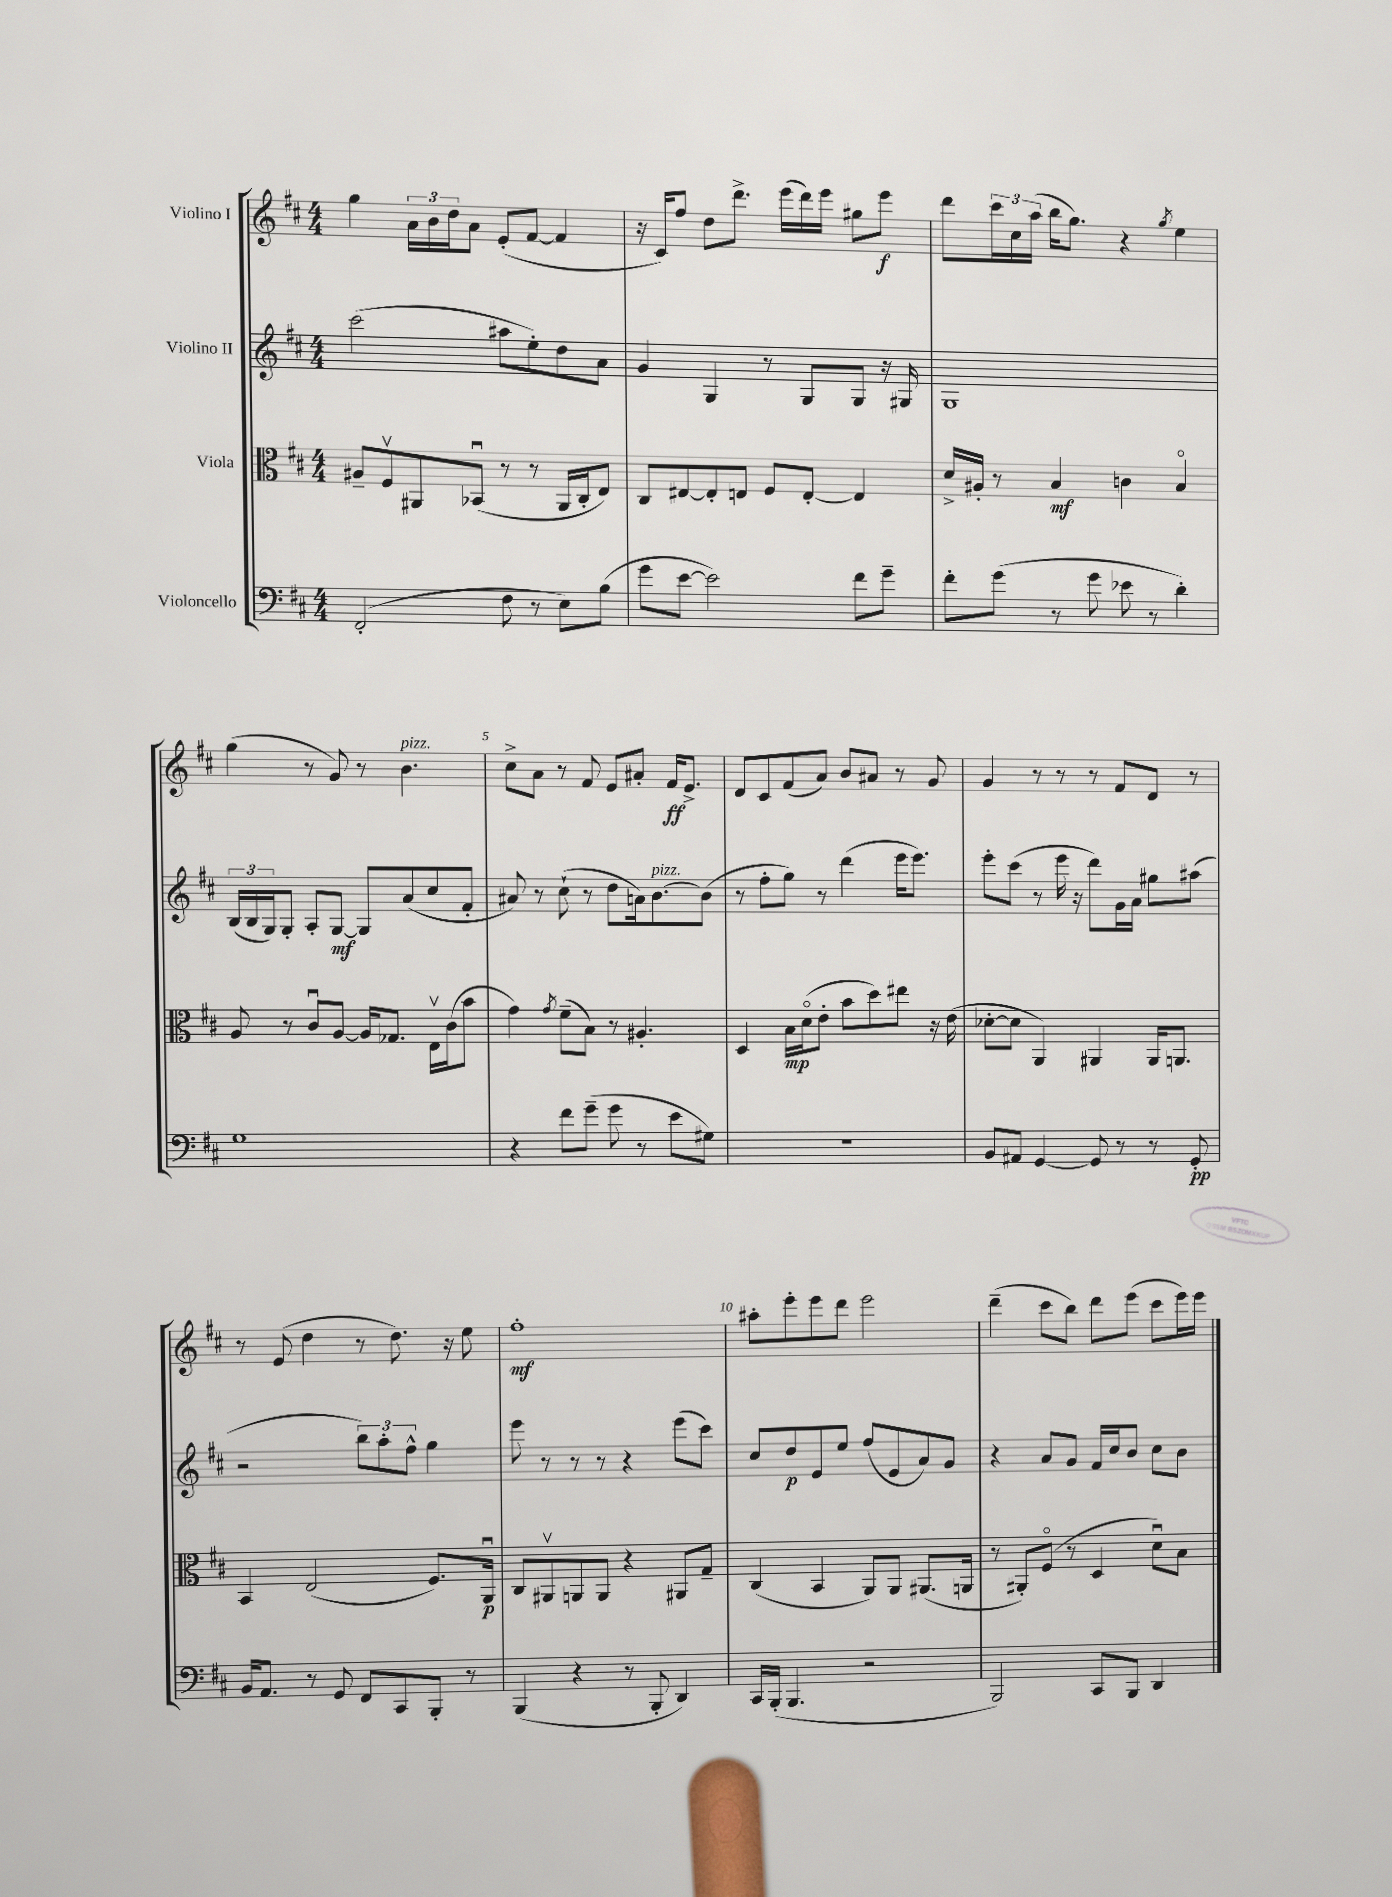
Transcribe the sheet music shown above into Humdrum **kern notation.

**kern	**dynam	**kern	**dynam	**kern	**dynam	**kern	**dynam
*part4	*part4	*part3	*part3	*part2	*part2	*part1	*part1
*staff4	*staff4	*staff3	*staff3	*staff2	*staff2	*staff1	*staff1
*I"Violoncello	*	*I"Viola	*	*I"Violino II	*	*I"Violino I	*
*clefF4	*	*clefC3	*	*clefG2	*	*clefG2	*
*k[f#c#]	*	*k[f#c#]	*	*k[f#c#]	*	*k[f#c#]	*
*M4/4	*	*M4/4	*	*M4/4	*	*M4/4	*
=1	=1	=1	=1	=1	=1	=1	=1
(2FF#'/	.	8A#X~/L	.	(2ccc#\	.	4gg\	.
.	.	8F#v/	.	.	.	.	.
.	.	8AA#X/	.	.	.	24a\LL	.
.	.	.	.	.	.	24b\	.
.	.	.	.	.	.	24dd\J	.
.	.	(8BB-Xu/J	.	.	.	8a\J	.
8F#\	.	8r	.	8aa#X\L	.	(8e'/L	.
8r	.	8r	.	8ee'\)	.	[8f#/J	.
8E\L)	.	16AA#/LL	.	8dd\	.	4f#/]	.
.	.	16C#'/J	.	.	.	.	.
(8B\J	.	8E/J)	.	8a\J	.	.	.
=2	=2	=2	=2	=2	=2	=2	=2
8g\L	.	8C#/L	.	4g/	.	16r	.
.	.	.	.	.	.	16c#/KL)	.
[8e\J	.	[8E#X/	.	.	.	8ff#/J	.
2e\])	.	8E#'/]	.	4G/	.	8dd\L	.
.	.	8En/J	.	.	.	8.ddd^\J	.
.	.	8F#/L	.	8r	.	.	.
.	.	.	.	.	.	(16eee\LL	.
.	.	[8E'/J	.	8G/L	.	16ddd\)	.
.	.	.	.	.	.	16eee\JJ	.
8f#\L	.	4E/]	.	8G/J	.	8gg#X\L	.
8g~\J	.	.	.	16r	.	8eee\J	f
.	.	.	.	16G#X/	.	.	.
=3	=3	=3	=3	=3	=3	=3	=3
8f#'\L	.	16d^/LL	.	1G	.	8ddd\L	.
.	.	16A#X'/JJ	.	.	.	.	.
(8g\J	.	8r	.	.	.	24ccc#\L	.
.	.	.	.	.	.	24cc#\	.
.	.	.	.	.	.	(24aa\JJ	.
8r	.	4B/	mf	.	.	16bb\KL	.
.	.	.	.	.	.	8.gg\J)	.
8g\	.	.	.	.	.	.	.
8e-X\	.	4cn\	.	.	.	4r	.
8r	.	.	.	.	.	.	.
.	.	.	.	.	.	8qgg/	.
4d'\)	.	4B/	.	.	.	4ee\	.
!!LO:LB:g=z
=4	=4	=4	=4	=4	=4	=4	=4
1G	.	8A/	.	(24B/LL	.	(4gg\	.
.	.	.	.	24B/	.	.	.
.	.	.	.	24G/J)	.	.	.
.	.	8r	.	8G'/J	.	.	.
.	.	8c#u/L	.	8A'/L	.	8r	.
.	.	[8A/J	.	[8G/J	mf	8g/)	.
.	.	16A/KL]	.	8G/L]	.	8r	.
.	.	8.G-X/J	.	.	.	.	.
!	!	!	!	!	!	!LO:TX:a:i:t=pizz.	!
.	.	.	.	(8a/	.	4.b\	.
.	.	16Ev\LL	.	8cc#/	.	.	.
.	.	(16c#\J	.	.	.	.	.
.	.	8b\J	.	8f#'/J	.	.	.
=5	=5	=5	=5	=5	=5	=5	=5
4r	.	4g\)	.	8a#X/)	.	8cc#^\L	.
.	.	.	.	8r	.	8a\J	.
.	.	8qg/	.	.	.	.	.
8f#\L	.	(8f#~\L	.	(8cc#`\	.	8r	.
(8g~\J	.	8B\J)	.	8r	.	8f#/	.
8g\	.	8r	.	8dd\L	.	8e/L	.
8r	.	4.A#X'/	.	16an\k)	.	8a#X'/J	.
!	!	!	!	!LO:TX:a:i:t=pizz.	!	!	!
.	.	.	.	[8.b\	.	.	.
8e\L	.	.	.	.	.	16f#/KL	ff
.	.	.	.	.	.	8.e^/J	.
8G#X\J)	.	.	.	(8b\J]	.	.	.
=6	=6	=6	=6	=6	=6	=6	=6
1r	.	4D/	.	8r	.	8d/L	.
.	.	.	.	8ff#'\L	.	8c#/	.
.	.	16B\LL	mp	8gg\J)	.	(8f#/	.
.	.	(16d\J	.	.	.	.	.
.	.	8e'\J	.	8r	.	8a/J)	.
.	.	8b\L	.	(4ddd\	.	8b/L	.
.	.	8dd\)	.	.	.	8a#X/J	.
.	.	8ee#X\J	.	16eee\KL	.	8r	.
.	.	.	.	8.eee\J)	.	.	.
.	.	16r	.	.	.	8g/	.
.	.	(16e\	.	.	.	.	.
=7	=7	=7	=7	=7	=7	=7	=7
8BB/L	.	[8d-X'\L	.	8eee'\L	.	4g/	.
8AA#X/J	.	8d-\J]	.	(8ccc#\J	.	.	.
[4GG/	.	4AA/)	.	8r	.	8r	.
.	.	.	.	16eee\	.	8r	.
.	.	.	.	16r	.	.	.
8GG/]	.	4AA#X/	.	8ddd\L)	.	8r	.
8r	.	.	.	16g\L	.	8f#/L	.
.	.	.	.	16a\JJ	.	.	.
8r	.	16AA#/KL	.	8gg#X\L	.	8d/J	.
.	.	8.AAn/J	.	.	.	.	.
8GG'/	pp	.	.	(8aa#X\J	.	8r	.
!!LO:LB:g=z
=8	=8	=8	=8	=8	=8	=8	=8
16BB/KL	.	4BB/	.	2r	.	8r	.
8.AA/J	.	.	.	.	.	.	.
.	.	.	.	.	.	(8e/	.
8r	.	(2E/	.	.	.	4dd\	.
8GG/	.	.	.	.	.	.	.
8FF#/L	.	.	.	12bb\L)	.	8r	.
.	.	.	.	12aa'\	.	.	.
8CC#/	.	.	.	.	.	8.dd\)	.
.	.	.	.	12ff#^^\J	.	.	.
8BBB'/J	.	8.F#/L)	.	4gg\	.	.	.
.	.	.	.	.	.	16r	.
8r	.	.	.	.	.	8ee\	.
.	.	16AAu/Jk	p	.	.	.	.
=9	=9	=9	=9	=9	=9	=9	=9
(4BBB/	.	8C#/L	.	8eee\	.	1ff#'	mf
.	.	8AA#Xv/	.	8r	.	.	.
4r	.	8AAn/	.	8r	.	.	.
.	.	8AA/J	.	8r	.	.	.
8r	.	4r	.	4r	.	.	.
8BBB'/	.	.	.	.	.	.	.
4DD/)	.	8AA#X/L	.	(8eee\L	.	.	.
.	.	8G~/J	.	8ccc#\J)	.	.	.
=10	=10	=10	=10	=10	=10	=10	=10
16CC#/LL	.	(4C#/	.	8cc#/L	.	8aa#X'\L	.
(16BBB'/JJ	.	.	.	.	.	.	.
4.BBB/	.	.	.	8dd/	p	8eee'\	.
.	.	4BB/	.	8e/	.	8eee\	.
.	.	.	.	8ee/J	.	8ddd\J	.
2r	.	8AA/L)	.	(8ff#/L	.	2eee\	.
.	.	8AA/J	.	8e/	.	.	.
.	.	(8.AA#X/L	.	8a/)	.	.	.
.	.	.	.	8g/J	.	.	.
.	.	16AAn/Jk	.	.	.	.	.
=11	=11	=11	=11	=11	=11	=11	=11
2BBB/)	.	8r	.	4r	.	(4ddd~\	.
.	.	8AA#X'/L)	.	.	.	.	.
.	.	(8F#/J	.	8a/L	.	8ccc#\L	.
.	.	8r	.	8g/J	.	8bb\J)	.
8CC#/L	.	4D/	.	16f#/LL	.	8ddd\L	.
.	.	.	.	16cc#/J	.	.	.
8BBB/J	.	.	.	8b/J	.	(8eee\J	.
4DD/	.	8du\L)	.	8cc#\L	.	8ccc#\L	.
.	.	8B\J	.	8b\J	.	16eee\L)	.
.	.	.	.	.	.	16eee\JJ	.
==	==	==	==	==	==	==	==
*-	*-	*-	*-	*-	*-	*-	*-
